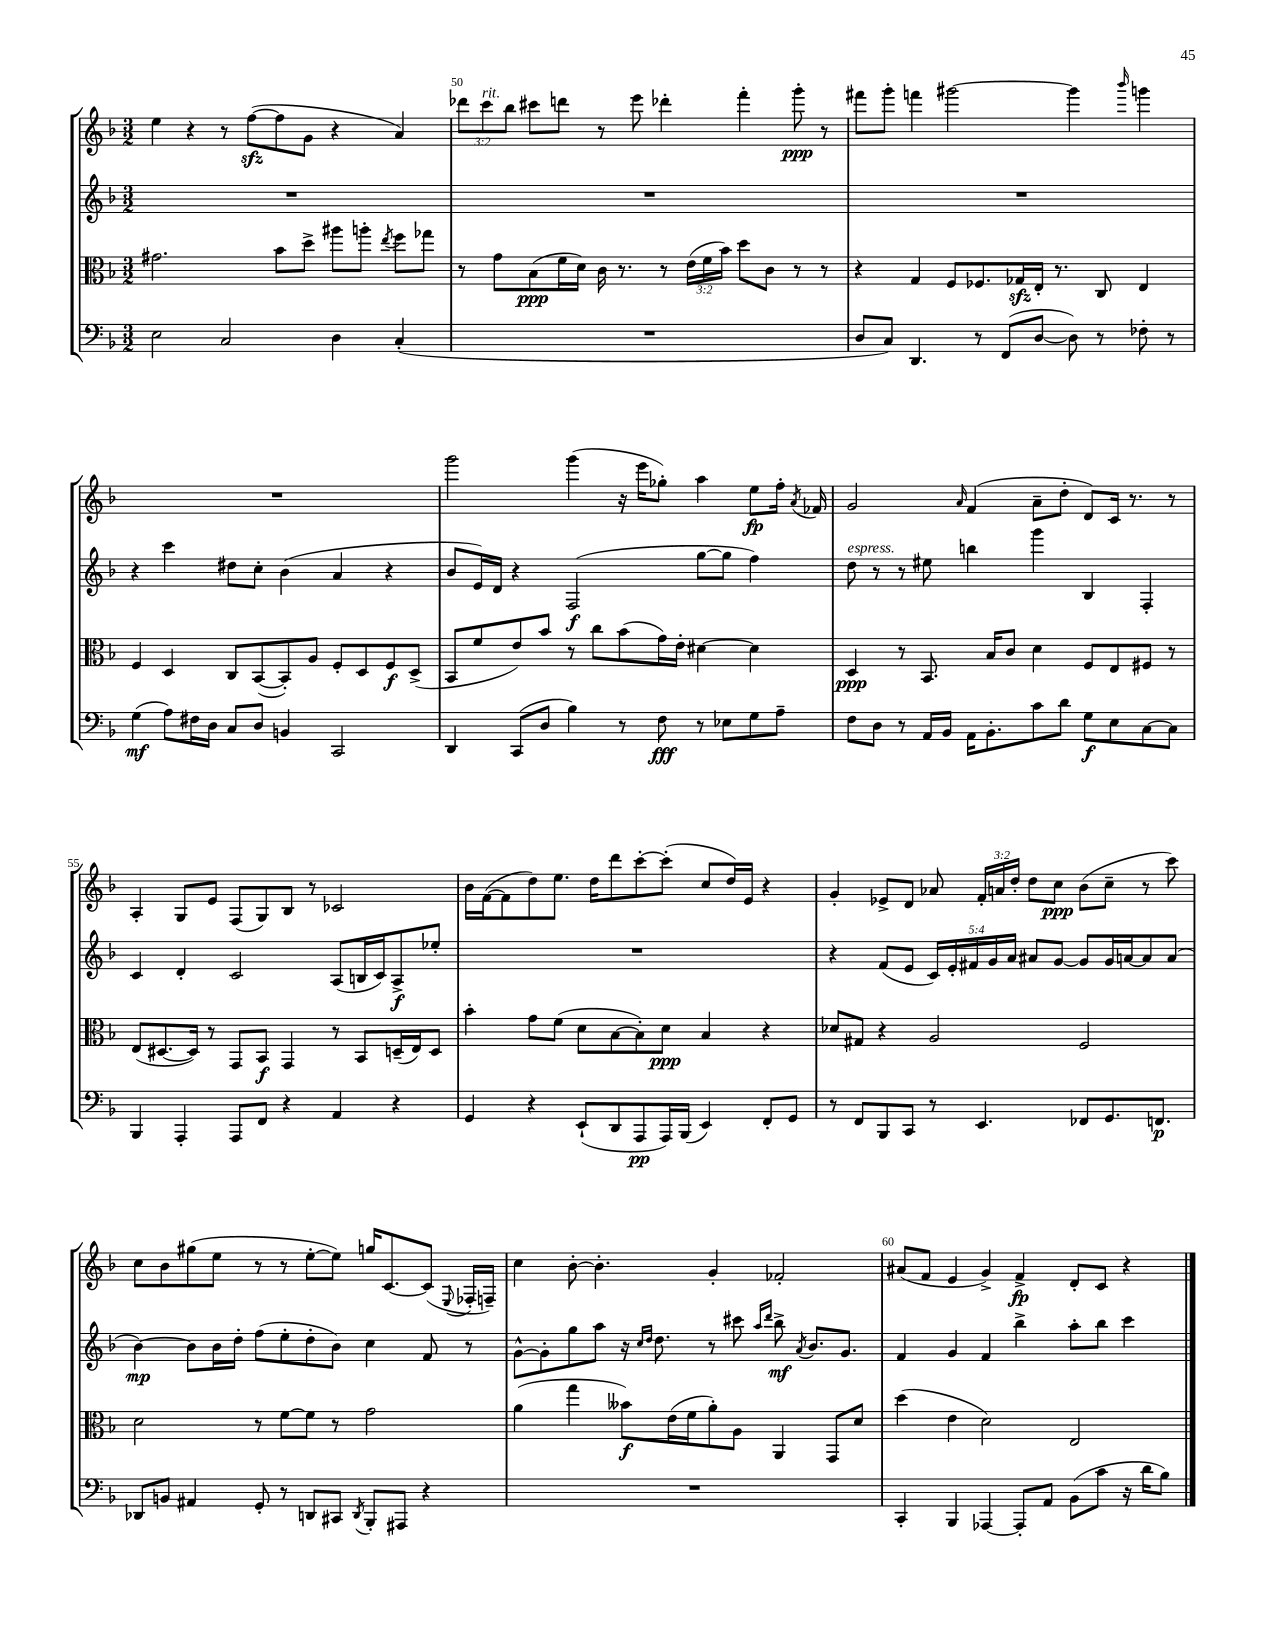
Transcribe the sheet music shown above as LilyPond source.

<<
\new StaffGroup <<
\new Staff = "s0" {
    \clef treble \key f \major \numericTimeSignature \time 3/2 \override Staff.TupletNumber.text = #tuplet-number::calc-fraction-text
    \autoBeamOff e''4 r4 r8 f''8[~\sfz( f''8 g'8] r4 a'4) |
    \tuplet 3/2 { des'''8[ c'''8^\markup { \italic "rit." } bes''8] } cis'''8[ d'''8] r8 e'''8 des'''4-. f'''4-. g'''8-.\ppp r8 |
    fis'''8[ g'''8]-. f'''4 gis'''2~ gis'''4 \grace { bes'''16 } g'''4 |
    R1. |
    g'''2 g'''4( r16 e'''16[ ges''8]-.) a''4 e''8[\fp f''16]-. \acciaccatura { a'8 } fes'16 |
    g'2 \grace { a'16 } f'4( a'8[-- d''8]-. d'8[) c'16] r8. r8 |
    a4-. g8[ e'8] f8[( g8) bes8] r8 ces'2 |
    bes'16[ f'16~( f'8 d''8) e''8.] d''16[ d'''8 c'''8~-. c'''8]-.( c''8[ d''16) e'16] r4 |
    g'4-. ees'8[-> d'8] aes'8 \tuplet 3/2 { f'16[-. a'16 d''16]-. } d''8[ c''8]\ppp bes'8[( c''8]-- r8 c'''8) |
    c''8[ bes'8 gis''8( e''8] r8 r8 e''8[~-. e''8]) g''16[ c'8.~ c'8]( \appoggiatura { e8 } fes16[-. f16]--) |
    c''4 bes'8~-. bes'4.-. g'4-. fes'2-. |
    ais'8[( f'8] e'4 g'4->) f'4->\fp d'8[-. c'8] r4 \bar "|." |
}
\new Staff = "s1" {
    \clef treble \key f \major \numericTimeSignature \time 3/2 \override Staff.TupletNumber.text = #tuplet-number::calc-fraction-text
    \autoBeamOff R1. |
    R1. |
    R1. |
    r4 c'''4 dis''8[ c''8]-. bes'4( a'4 r4 |
    bes'8[ e'16) d'16] r4 f2\f( g''8[~ g''8] f''4) |
    d''8^\markup { \italic "espress." } r8 r8 eis''8 b''4 g'''4 bes4 f4-. |
    c'4 d'4-. c'2 a8[( b16 c'16) a8->\f ees''8]-. |
    R1. |
    r4 f'8[( e'8] \tuplet 5/4 { c'16[) e'16-. fis'16 g'16 a'16] } ais'8[ g'8]~ g'8[ g'16 a'16~ a'8 a'8]( |
    bes'4~\mp) bes'8[ bes'16 d''16]-. f''8[( e''8-. d''8-. bes'8]) c''4 f'8 r8 |
    g'8[~-^ g'8-. g''8 a''8] r16 \grace { c''16[ d''16] } d''8. r8 cis'''8 \grace { a''16[ d'''16] } bes''8->\mf \acciaccatura { a'8 } bes'8.[ g'8.] |
    f'4 g'4 f'4 bes''4-> a''8[-. bes''8] c'''4 \bar "|." |
}
\new Staff = "s2" {
    \clef alto \key f \major \numericTimeSignature \time 3/2 \override Staff.TupletNumber.text = #tuplet-number::calc-fraction-text
    \autoBeamOff gis'2. bes'8[ d''8]-> ais''8[ a''8]-. \acciaccatura { e''8 } f''8[ ges''8] |
    r8 g'8[ bes8\ppp( f'16 d'16]) c'16 r8. r8 \tuplet 3/2 { e'16[( f'16 bes'16]) } d''8[ c'8] r8 r8 |
    r4 g4 f8[ fes8. ges16\sfz e16]-. r8. c8 e4 |
    f4 d4 c8[ bes,8~( bes,8-.) a8] f8[-. d8 f8\f d8]->( |
    bes,8[ f'8 e'8) bes'8] r8 c''8[ bes'8( g'16) e'16]-. dis'4~ dis'4 |
    d4\ppp r8 bes,8. bes16[ c'8] d'4 f8[ e8 fis8] r8 |
    e8[( dis8.~ dis16]) r8 g,8[ bes,8]\f g,4 r8 bes,8[ d16--( e16) d8] |
    bes'4-. g'8[ f'8]( d'8[ bes8~ bes8-.) d'8]\ppp bes4 r4 |
    des'8[ gis8] r4 a2 f2 |
    d'2 r8 f'8[~ f'8] r8 g'2 |
    a'4( g''4 beses'8[\f) e'16( f'16 a'8-.) a8] a,4 g,8[ d'8] |
    d''4( e'4 d'2) e2 \bar "|." |
}
\new Staff = "s3" {
    \clef bass \key f \major \numericTimeSignature \time 3/2
    \autoBeamOff e2 c2 d4 c4-.( |
    R1. |
    d8[ c8]) d,4. r8 f,8[( d8]~ d8) r8 fes8-. r8 |
    g4\mf( a8[) fis16 d16] c8[ d8] b,4 c,2 |
    d,4 c,8[( d8] bes4) r8 f8\fff r8 ees8[ g8 a8]-- |
    f8[ d8] r8 a,16[ bes,16] a,16[ bes,8.-. c'8 d'8] g8[\f e8 c8~ c8] |
    bes,,4 a,,4-. a,,8[ f,8] r4 a,4 r4 |
    g,4 r4 e,8[-!( d,8 a,,8\pp a,,16) bes,,16]( e,4) f,8[-. g,8] |
    r8 f,8[ bes,,8 c,8] r8 e,4. fes,8[ g,8. f,8.]\p |
    des,8[ b,8] ais,4 g,8-. r8 d,8[ cis,8] \acciaccatura { d,8 } bes,,8[-. ais,,8] r4 |
    R1. |
    c,4-. bes,,4 aes,,4~ aes,,8[-. a,8] bes,8[( c'8] r16 d'16[ bes8]) \bar "|." |
}
>>
>>
\layout { \context { \Score currentBarNumber = #49 \override BarNumber.break-visibility = ##(#f #t #t) barNumberVisibility = #(every-nth-bar-number-visible 5) } }
